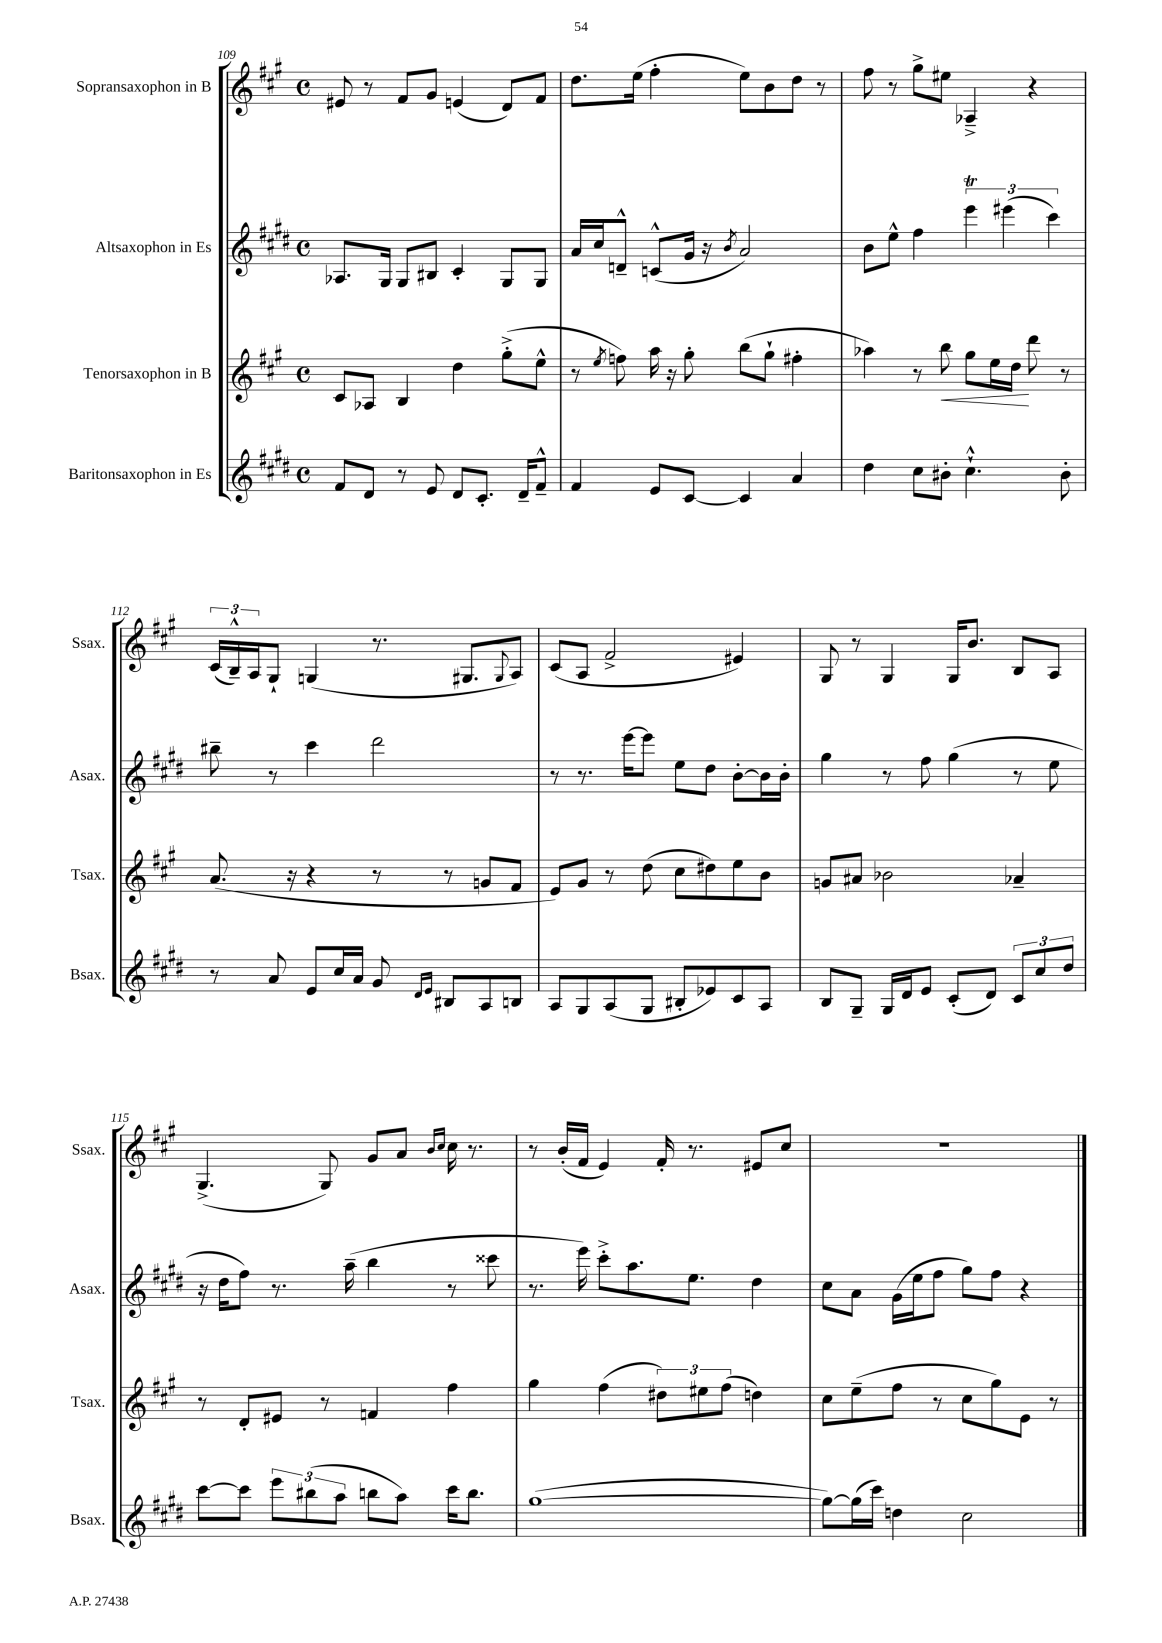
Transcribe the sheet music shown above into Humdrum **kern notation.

**kern	**kern	**kern	**kern
*staff4	*staff3	*staff2	*staff1
*clefG2	*clefG2	*clefG2	*clefG2
*k[f#c#g#d#]	*k[f#c#g#]	*k[f#c#g#d#]	*k[f#c#g#]
*M4/4	*M4/4	*M4/4	*M4/4
*met(c)	*met(c)	*met(c)	*met(c)
8f#	8c#	8.A-	8e#
8d#	8A-	.	8r
.	.	16G#	.
8r	4B	8G#	8f#
8e	.	8B#	8g#
8d#	4dd	4c#'	(4e
8.c#'	.	.	.
.	(8gg#'^	8G#	8d)
16d#~	.	.	.
8f#~^^	8ee^^	8G#	8f#
=	=	=	=
4f#	8r	16a	8.dd
.	.	16cc#	.
.	8qee	.	.
.	8ff)	8d~^^	.
.	.	.	(16ee
8e	16aa	(8c^^	4ff#'
.	16r	.	.
[8c#	8gg#'	16g#	.
.	.	16r	.
.	.	8qb	.
4c#]	(8bb	2a)	8ee)
.	8gg#`	.	8b
4a	4ff#'	.	8dd
.	.	.	8r
=	=	=	=
4dd#	4aa-)	8b	8ff#
.	.	8ee^^	8r
8cc#	8r	4ff#	8gg#^
8b#'	8bb	.	8ee#
4.cc#`^^	8gg#	6eee	4A-~^
.	16ee	.	.
.	.	(6eee#	.
.	16dd	.	.
.	8ddd	.	4r
.	.	6ccc#)	.
8b#'	8r	.	.
=	=	=	=
8r	(8.a	8bb#~	(24c#
.	.	.	24B~^^)
.	.	.	24A
8a	.	8r	8G#`
.	16r	.	.
8e	4r	4ccc#	(4G
16cc#	.	.	.
16a	.	.	.
8g#	8r	2ddd#	8.r
16qqd#	.	.	.
16qqe	.	.	.
8B#	8r	.	.
.	.	.	8.G#
8A	8g	.	.
.	.	.	8qqG#
8B	8f#	.	8A)
=	=	=	=
8A	8e)	8r	(8c#
8G#	8g#	8.r	8A
(8A	8r	.	2f#^
.	.	[16eee	.
8G#	(8dd	8eee]	.
8B#'	8cc#	8ee	.
8e-)	8dd#)	8dd#	.
8c#	8ee	[8b'	4e#)
8A	8b	16b]	.
.	.	16b'	.
=	=	=	=
8B	8g	4gg#	8G#
8G#~	8a#	.	8r
16G#	2b-	8r	4G#
16d#	.	.	.
8e	.	8ff#	.
(8c#'	.	(4gg#	16G#
.	.	.	8.b
8d#)	.	.	.
12c#	4a-~	8r	8B
12cc#	.	.	.
.	.	8ee	8A
12dd#	.	.	.
=	=	=	=
[8ccc#	8r	16r	(4.G#^
.	.	16dd#	.
8ccc#]	8d'	8ff#)	.
12eee	8e#	8.r	.
(12bb#	.	.	.
.	8r	.	8G#)
12aa	.	.	.
.	.	(16aa~	.
8bb	4f	4bb	8g#
8aa)	.	.	8a
.	.	.	16qqb
.	.	.	16qqcc#
16ccc#	4ff#	8r	16cc#
8.bb	.	.	8.r
.	.	8ccc##	.
=	=	=	=
([1gg#	4gg#	8.r	8r
.	.	.	(16b'
.	.	16eee)	16f#
.	(4ff#	8ccc#'^	4e)
.	.	8.aa	.
.	12dd#)	.	16f#'
.	.	8.ee	8.r
.	12ee#	.	.
.	(12ff#	.	.
.	4dd)	4dd#	8e#
.	.	.	8cc#
=	=	=	=
8gg#_)	8cc#	8cc#	1r
(16gg#]	(8ee~	8a	.
16ccc#)	.	.	.
4dd	8ff#	(16g#	.
.	.	16ee	.
.	8r	8ff#	.
2cc#	8cc#	8gg#)	.
.	8gg#)	8ff#	.
.	8e	4r	.
.	8r	.	.
==	==	==	==
*-	*-	*-	*-
